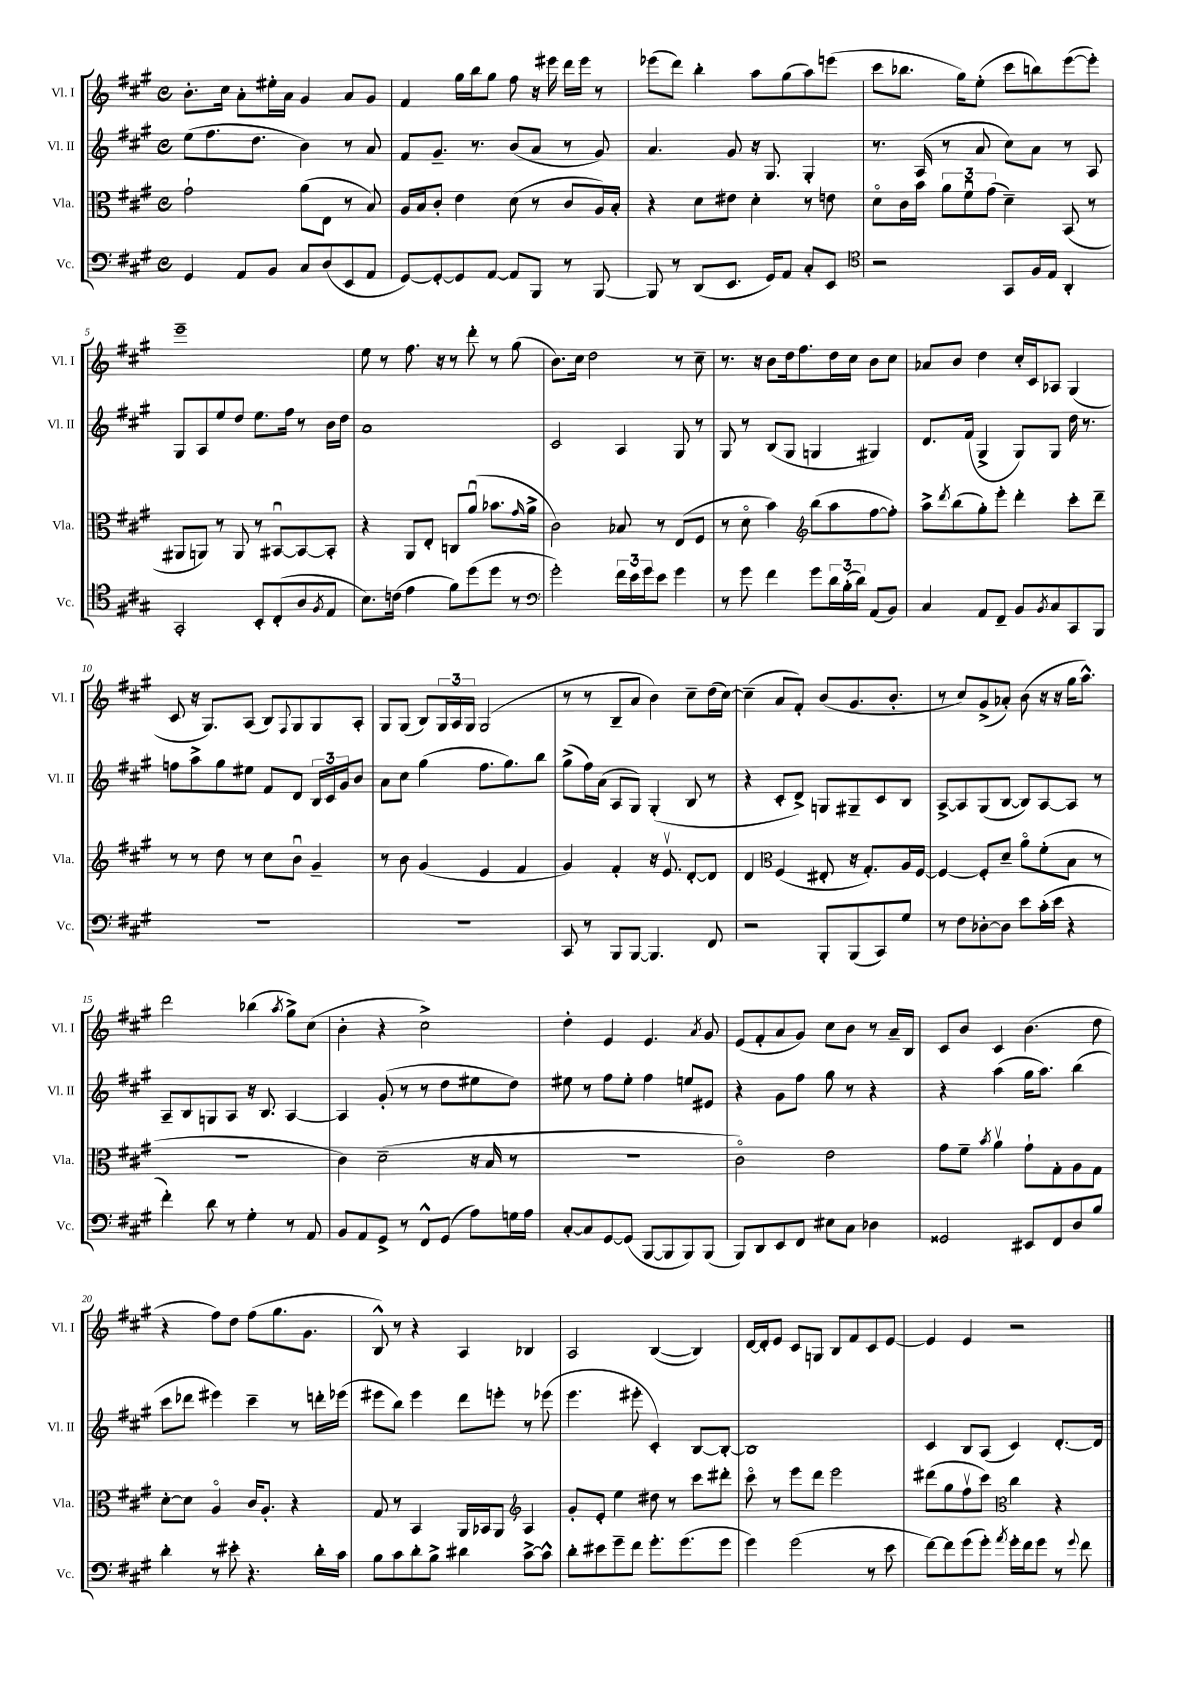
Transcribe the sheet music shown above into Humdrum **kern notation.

**kern	**kern	**kern	**kern
*staff4	*staff3	*staff2	*staff1
*clefF4	*clefC3	*clefG2	*clefG2
*k[f#c#g#]	*k[f#c#g#]	*k[f#c#g#]	*k[f#c#g#]
*M4/4	*M4/4	*M4/4	*M4/4
*met(c)	*met(c)	*met(c)	*met(c)
4GG#	2g#`	(8ee	8.b'
.	.	8.ff#	.
.	.	.	16cc#
8AA	.	.	8a'
.	.	8.dd	.
8BB	.	.	16ee#'
.	.	.	16a
8C#	(8a	4b)	4g#
(8D	8E	.	.
8EE	8r	8r	8a
8AA	8B)	8a	8g#
=	=	=	=
[8GG#)	16A	8f#	4f#
.	16B	.	.
8GG#'_	8c#'	8.g#~	.
8GG#]	4e	.	16gg#
.	.	8.r	16bb
[8AA	.	.	8gg#
8AA]	(8d	(8b	8ff#
8BBB	8r	8a	16r
.	.	.	16eee#
8r	8c#	8r	16ddd
.	.	.	16eee#
[8BBB	16A)	8g#)	8r
.	16B'	.	.
=	=	=	=
8BBB]	4r	4.a	(8eee-
8r	.	.	8ddd)
(8DD	8d	.	4bb'
8.EE	8e#	8g#	.
.	4d'	16r	8aa
16GG#)	.	8.G#	.
8AA	.	.	(8gg#
8C#'	8r	4G#'	8aa)
8EE	8e	.	(8eee
=	=	=	=
*clefC4	*	*	*
2r	8do	8.r	8ccc#
.	16c#	.	8.bb-
.	16b	(16A	.
.	12a	8r	.
.	.	.	16gg#)
.	12f#u	.	.
.	.	8a	(8ee'
.	(12g#	.	.
8GG#	4d~)	8cc#)	8ccc#
16F#	.	8a	8bb)
16E	.	.	.
4AA'	(8BB	8r	([8eee
.	8r	8A	8eee'])
=	=	=	=
2GG#'	8AA#	8G#	1eee~
.	8AA)	8A	.
.	8r	8ee	.
.	8AA	8dd	.
8BB'	8r	8.ee	.
(8C#'	[8BB#u	.	.
.	.	16ff#	.
8A	8BB#_	8r	.
8qF#	.	.	.
8E	8BB#']	16b	.
.	.	16dd	.
=	=	=	=
8.B)	4r	1a	8ee
.	.	.	8r
(16c	.	.	.
4e	8AA	.	8.ff#
.	8E'	.	.
.	.	.	16r
8f#)	8C	.	8r
(8dd	(8au	.	8ddd'
8dd	8.b-	.	8r
8r	.	.	(8gg#
.	16qqg#	.	.
.	16a^	.	.
=	=	=	=
*clefF4	*	*	*
2g#')	2c#)	2c#	8.b)
.	.	.	16cc#
.	.	.	2dd
24f#	8B-	4A	.
24e	.	.	.
24g#	.	.	.
8e	8r	.	.
4g#	(8E	8G#	8r
.	8F#	8r	8cc#~
=	=	=	=
8r	8r	8G#	8.r
8g#	8do	8r	.
.	.	.	16r
4f#	4b)	(8B	8b
.	.	8G#	16dd
.	.	.	8.ff#
*	*clefG2	*	*
8g#	(8bb	4G	.
24d	8aa	.	16dd
(24B'	.	.	.
.	.	.	16cc#
24d)	.	.	.
(8AA	[8ff#	4G#)	8b
8BB)	8ff#'])	.	8cc#
=	=	=	=
4C#	8aa^	8.d	8a-
.	8qddd	.	.
.	(8bb	.	8b
.	.	(16f#	.
8AA	8gg#')	4G#^	4dd
8FF#~	8eee'	.	.
8BB	4ddd'	8G#)	16cc#'
.	.	.	16c#
8qBB	.	.	.
8C#	.	8G#	8A-
8CC#	8ccc#'	16dd	(4G#
.	.	8.r	.
8BBB	8ddd~	.	.
=	=	=	=
1r	8r	8ff	8c#
.	8r	8aa^	16r
.	.	.	8.G#)
.	8dd	8gg#	.
.	8r	8ee#	(8A
.	8cc#	8f#	8B)
.	.	.	8qqF#
.	8bu	8d	8G#
.	4g#~	24B	8G#
.	.	24c#	.
.	.	24g#	.
.	.	8b	8A'
=	=	=	=
1r	8r	8a	8G#
.	8b	8cc#	(8G#
.	(4g#	(4gg#	8B)
.	.	.	24G#
.	.	.	24A
.	.	.	24G#
.	4e	8.ff#	(2G#
.	.	8.gg#)	.
.	4f#	.	.
.	.	8bb	.
=	=	=	=
8CC#	4g#)	(8gg#^	8r
8r	.	16ff#)	8r
.	.	(16a	.
8BBB	4f#'	8A	8B~
[8BBB	.	8G#)	8a
4.BBB]	16r	(4G#'	4b)
.	8.ev	.	.
.	[8d'	8B	8cc#~
8FF#	8d]	8r	(16dd
.	.	.	[16cc#)
=	=	=	=
2r	4d	4r	(4cc#~]
*	*clefC3	*	*
.	(4F#	8c#'	8a
.	.	8d^)	8f#')
8BBB'	8E#'	8G	(8b
(8BBB	16r	8G#~	8.g#
.	8.G#')	.	.
8CC#)	.	8c#	.
.	.	.	8.b'
8G#	16A	8B	.
.	[16F#	.	.
=	=	=	=
8r	4F#_	[8A^	8r
8F#	.	8A]	8cc#)
[8D-'	8F#']	(8G#	(8g#^
8D-]	8d~	[8B	8a-')
8e	8ao	8B])	(8b
(16c#'	(8f#'	[8A	16r
16e	.	.	16r
4r	8B	8A]	16gg#
.	.	.	8.aa^^)
.	8r	8r	.
=	=	=	=
4f#')	1r	8A~	2ddd
.	.	8B	.
8d	.	8G	.
8r	.	8A	.
4G#'	.	16r	(4bb-
.	.	8.B	.
.	.	.	8qaa
8r	.	[4A	8gg#^)
8AA	.	.	(8cc#
=	=	=	=
8BB	4c#)	4A]	4b'
8AA	.	.	.
8GG#^	(2d~	(8g#'	4r
8r	.	8r	.
8FF#^^	.	8r	2cc#^)
(8GG#	.	8dd	.
8A)	16r	8ee#	.
.	16B	.	.
16G	8r	8dd)	.
16A	.	.	.
=	=	=	=
[8C#'	1r	8ee#	4dd'
8C#]	.	8r	.
[8GG#	.	8ff#	4e
(8GG#]	.	8ee#'	.
[8BBB	.	4ff#	4.e
8BBB]	.	.	.
8BBB)	.	8ee	.
.	.	.	8qa
(8BBB	.	8e#	8g#
=	=	=	=
8BBB)	2c#o)	4r	(8e
8DD	.	.	8f#'
8EE	.	8g#	8a
8FF#	.	8ff#	8g#)
8E#	2e	8gg#	8cc#
8C#	.	8r	8b
4D-	.	4r	8r
.	.	.	16a~
.	.	.	16B
=	=	=	=
2GG##	8g#	4r	8c#
.	8f#~	.	8b
.	8qb	.	.
.	4av	(4aa	4c#
8EE#	8g#`	16gg#	(4.b
.	.	8.aa)	.
8FF#	8G#'	.	.
8D	8A	(4bb	.
8B	8G#	.	8dd
=	=	=	=
4d'	[8d'	8ccc#	4r
.	8d]	8ddd-	.
8r	4Ao	4eee#)	8ff#)
8e#'	.	.	8dd
4.r	16c#	4ccc#~	(8ff#
.	8.A'	.	.
.	.	.	8.gg#
.	4r	8r	.
.	.	.	8.g#
16d'	.	16ddd'	.
16c#	.	(16eee-	.
=	=	=	=
8B	8G#	8eee#	8B^^)
8c#	8r	8bb)	8r
8d'	4BB	4eee#	4r
8B^	.	.	.
4d#	16AA	8ddd	4A
.	16BB-	.	.
.	8AA	8eee'	.
*	*clefG2	*	*
[8c#^	4A	8r	4B-
8c#^^]	.	(8eee-	.
=	=	=	=
8d'	8g#'	4.eee	2A
8e#	8e'	.	.
8g#~	4ee	.	.
8f#	.	8eee#'	.
8.g#'	8dd#	4c#')	([4B
.	8r	.	.
(8.g#	.	.	.
.	8ccc#	[8B	4B])
8g#	8ddd#'	8B'_	.
=	=	=	=
4g#)	8ccc#o	1B]	[16d
.	.	.	16d']
.	8r	.	8e
(2g#	8eee	.	8c#
.	8ddd	.	8G
.	2eee	.	8B
.	.	.	8f#
8r	.	.	8c#
8e	.	.	[8e
=	=	=	=
[8f#)	(8ddd#	4c#	4e]
8f#]	8gg#	.	.
(8g#	8ff#v	8B	4e
8g#')	8ccc#)	(8A	.
*	*clefC3	*	*
8qa	.	.	.
16g#'	4cc#	4c#)	2r
16f#	.	.	.
8g#	.	.	.
8r	4r	[8.d'	.
8qqg#	.	.	.
8f#	.	.	.
.	.	16d]	.
==	==	==	==
*-	*-	*-	*-
